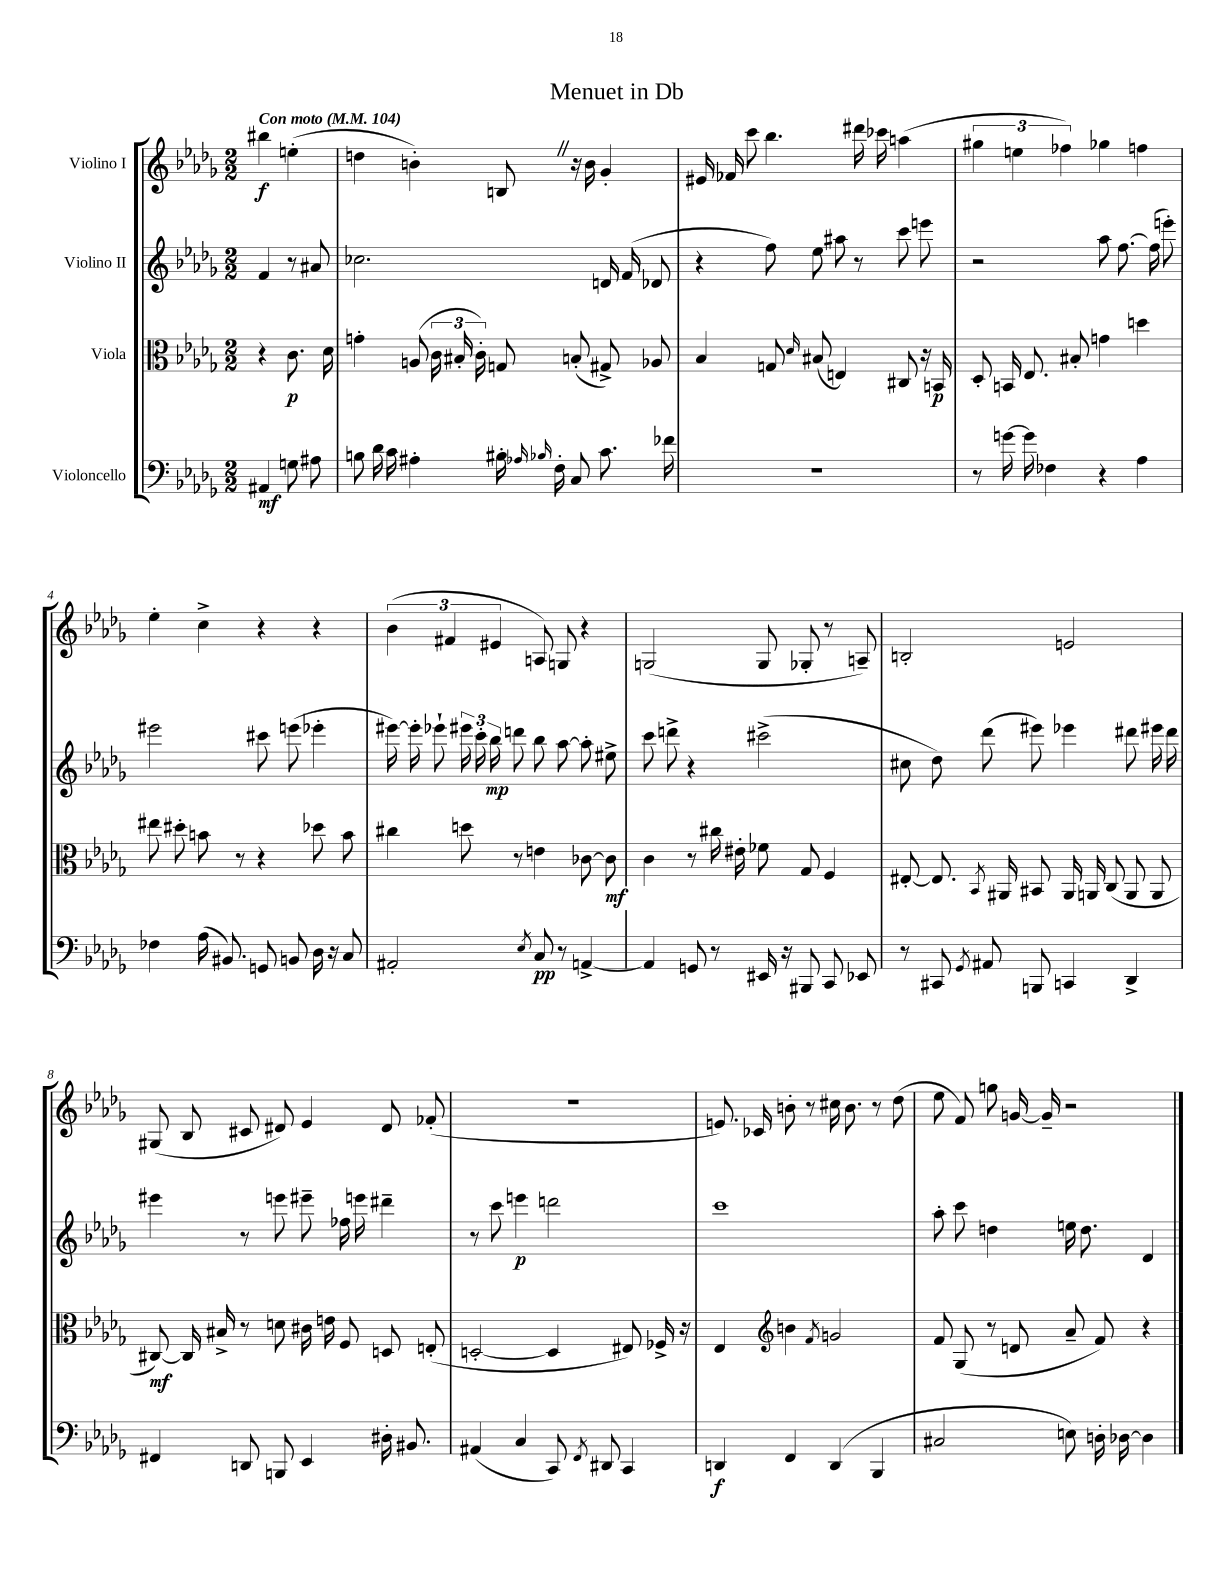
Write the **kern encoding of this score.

**kern	**dynam	**kern	**dynam	**kern	**dynam	**kern	**dynam
*part4	*part4	*part3	*part3	*part2	*part2	*part1	*part1
*staff4	*staff4	*staff3	*staff3	*staff2	*staff2	*staff1	*staff1
*I"Violoncello	*	*I"Viola	*	*I"Violino II	*	*I"Violino I	*
*clefF4	*	*clefC3	*	*clefG2	*	*clefG2	*
*k[b-e-a-d-g-]	*	*k[b-e-a-d-g-]	*	*k[b-e-a-d-g-]	*	*k[b-e-a-d-g-]	*
*M2/2	*	*M2/2	*	*M2/2	*	*M2/2	*
*MM104	*	*MM104	*	*MM104	*	*MM104	*
=	=	=	=	=	=	=	=
!	!	!	!	!	!	!LO:TX:a:B:t=Con moto	!
4AA#X/	mf	4r	.	4f/	.	4bb#X\	f
8Gn\	.	8.c\	p	8r	.	(4een'\	.
8A#X\	.	.	.	8a#X/	.	.	.
.	.	16d-\	.	.	.	.	.
=1	=1	=1	=1	=1	=1	=1	=1
8Bn\	.	4gn'\	.	2.cc-X\	.	4ddn\	.
16d-\	.	.	.	.	.	.	.
16c\	.	.	.	.	.	.	.
4A#X'\	.	(8An/	.	.	.	4bn'\)	.
.	.	24c\	.	.	.	.	.
.	.	24B#X'/	.	.	.	.	.
.	.	24c'\)	.	.	.	.	.
16B#X'\	.	8Gn/	.	.	.	8BnZ/	.
16qqA-X/	.	.	.	.	.	.	.
16qqB-X/	.	.	.	.	.	.	.
16F'\	.	.	.	.	.	.	.
8C/	.	(8Bn'/	.	.	.	16r	.
.	.	.	.	.	.	16b\	.
8.c\	.	8G#X^/)	.	16dn/	.	4g-'/	.
.	.	.	.	(16f/	.	.	.
.	.	8A-X/	.	8d-X/	.	.	.
16f-X\	.	.	.	.	.	.	.
=2	=2	=2	=2	=2	=2	=2	=2
1r	.	4B-/	.	4r	.	16e#X/	.
.	.	.	.	.	.	16f-X/	.
.	.	.	.	.	.	8ccc\	.
.	.	8Gn/	.	8ff\)	.	4.bb-\	.
.	.	16qqd-/	.	.	.	.	.
.	.	(8B#X/	.	8ee-\	.	.	.
.	.	4En/)	.	8aa#X\	.	.	.
.	.	.	.	8r	.	16ddd#X\	.
.	.	.	.	.	.	16ccc-X\	.
.	.	8C#X/	.	8ccc\	.	(4aan\	.
.	.	16r	.	8eeen\	.	.	.
.	.	16BBn/	p	.	.	.	.
=3	=3	=3	=3	=3	=3	=3	=3
8r	.	8D-'/	.	2r	.	6gg#X\	.
[16gn\	.	16BBn/	.	.	.	.	.
.	.	.	.	.	.	6een\	.
16g\]	.	8.E-/	.	.	.	.	.
4F-X\	.	.	.	.	.	.	.
.	.	.	.	.	.	6ff-X\)	.
.	.	8B#X'/	.	.	.	.	.
4r	.	4gn\	.	8aa-\	.	4gg-X\	.
.	.	.	.	[8.ff\	.	.	.
4A-\	.	4ddn\	.	.	.	4ffn\	.
.	.	.	.	(16ff\]	.	.	.
.	.	.	.	8eeen'\)	.	.	.
!!LO:LB:g=z
=4	=4	=4	=4	=4	=4	=4	=4
4F-X\	.	8ee#X\	.	2eee#X\	.	4ee-'\	.
.	.	8dd#X'\	.	.	.	.	.
(16A-\	.	8bn\	.	.	.	4cc^\	.
8.BB#X/)	.	.	.	.	.	.	.
.	.	8r	.	.	.	.	.
8GGn/	.	4r	.	8ccc#X\	.	4r	.
8BBn/	.	.	.	(8eeen\	.	.	.
16D-\	.	8dd-X\	.	4eee-X'\	.	4r	.
16r	.	.	.	.	.	.	.
8C/	.	8b\	.	.	.	.	.
=5	=5	=5	=5	=5	=5	=5	=5
2AA#X'/	.	4cc#X\	.	[16eee#X\)	.	(6b-\	.
.	.	.	.	16eee#'\]	.	.	.
.	.	.	.	8eee-X`\	.	.	.
.	.	.	.	.	.	6f#X/	.
.	.	8ddn\	.	24eee#X\	.	.	.
.	.	.	.	24ccc'\	.	.	.
.	.	.	.	24bb-\	mp	6e#X/	.
.	.	8r	.	8dddn\	.	.	.
8qE-/	.	.	.	.	.	.	.
8C/	pp	4en\	.	8bb-\	.	8An/)	.
8r	.	.	.	[8aa-\	.	8Gn/	.
[4AAn^/	.	[8c-X\	.	8aa-'\]	.	4r	.
.	.	8c-\]	mf	8ee#X^\	.	.	.
=6	=6	=6	=6	=6	=6	=6	=6
4AA/]	.	4c\	.	8ccc\	.	(2Gn/	.
.	.	.	.	8dddn^\	.	.	.
8GGn/	.	8r	.	4r	.	.	.
8r	.	16cc#X\	.	.	.	.	.
.	.	16e#X'\	.	.	.	.	.
16EE#X/	.	8f-X\	.	(2ccc#X^\	.	8G/	.
16r	.	.	.	.	.	.	.
8BBB#X/	.	8G-/	.	.	.	8G-X'/	.
8CC/	.	4F/	.	.	.	8r	.
8EE-X/	.	.	.	.	.	8An~/)	.
=7	=7	=7	=7	=7	=7	=7	=7
8r	.	[8E#X'/	.	8cc#X\	.	2Bn'/	.
8CC#X/	.	8.E#/]	.	8dd-\)	.	.	.
8qGG-/	.	.	.	.	.	.	.
8AA#X/	.	.	.	(8ddd-\	.	.	.
.	.	8qBB-/	.	.	.	.	.
.	.	16AA#X/	.	.	.	.	.
8BBBn/	.	8BB#X/	.	8eee#X\)	.	.	.
4CCn/	.	16AA#/	.	4eee-X\	.	2en/	.
.	.	16AAn/	.	.	.	.	.
.	.	(8C/	.	.	.	.	.
4DD-^/	.	8AA/	.	8ddd#X\	.	.	.
.	.	8AA/	.	16eee#X\	.	.	.
.	.	.	.	16ddd#\	.	.	.
!!LO:LB:g=z
=8	=8	=8	=8	=8	=8	=8	=8
4FF#X/	.	[8C#X/)	mf	4eee#X\	.	(8G#X/	.
.	.	16C#/]	.	.	.	8B-/	.
.	.	16B#X^/	.	.	.	.	.
8DDn/	.	8r	.	8r	.	8c#X/	.
8BBBn/	.	8dn\	.	8eeen\	.	8d#X/)	.
4EE-/	.	16c#X\	.	8eee#X~\	.	4e-/	.
.	.	16en\	.	.	.	.	.
.	.	8F/	.	16ff-X\	.	.	.
.	.	.	.	16eeen\	.	.	.
16D#X'\	.	8Dn/	.	4ddd#X~\	.	8d#/	.
8.BB#X/	.	.	.	.	.	.	.
.	.	(8En'/	.	.	.	(8f-X'/	.
=9	=9	=9	=9	=9	=9	=9	=9
(4AA#X/	.	[2Dn'/	.	8r	.	1r	.
.	.	.	.	8ccc\	.	.	.
4C/	.	.	.	4eeen\	p	.	.
8CC/)	.	4D/]	.	2dddn\	.	.	.
8qFF/	.	.	.	.	.	.	.
8DD#X/	.	.	.	.	.	.	.
4CC/	.	8E#X/)	.	.	.	.	.
.	.	16F-X^/	.	.	.	.	.
.	.	16r	.	.	.	.	.
=10	=10	=10	=10	=10	=10	=10	=10
4DDn/	f	4E-/	.	1ccc	.	8.en/)	.
.	.	.	.	.	.	16c-X/	.
*	*	*clefG2	*	*	*	*	*
4FF/	.	4bn\	.	.	.	8bn'\	.
.	.	.	.	.	.	8r	.
.	.	8qf/	.	.	.	.	.
(4DD/	.	2gn/	.	.	.	16cc#X\	.
.	.	.	.	.	.	8.b\	.
4BBB-/	.	.	.	.	.	8r	.
.	.	.	.	.	.	(8dd-\	.
=11	=11	=11	=11	=11	=11	=11	=11
2C#X/	.	8f/	.	8aa-'\	.	8ee-\	.
.	.	(8G-/	.	8ccc\	.	8f/)	.
.	.	8r	.	4ddn\	.	8ggn\	.
.	.	8dn/	.	.	.	[16gn/	.
.	.	.	.	.	.	16g~/]	.
8En\)	.	8a-~/	.	16een\	.	2r	.
.	.	.	.	8.dd\	.	.	.
16Dn'\	.	8f/)	.	.	.	.	.
[16D-X\	.	.	.	.	.	.	.
4D-\]	.	4r	.	4d-/	.	.	.
==	==	==	==	==	==	==	==
*-	*-	*-	*-	*-	*-	*-	*-
